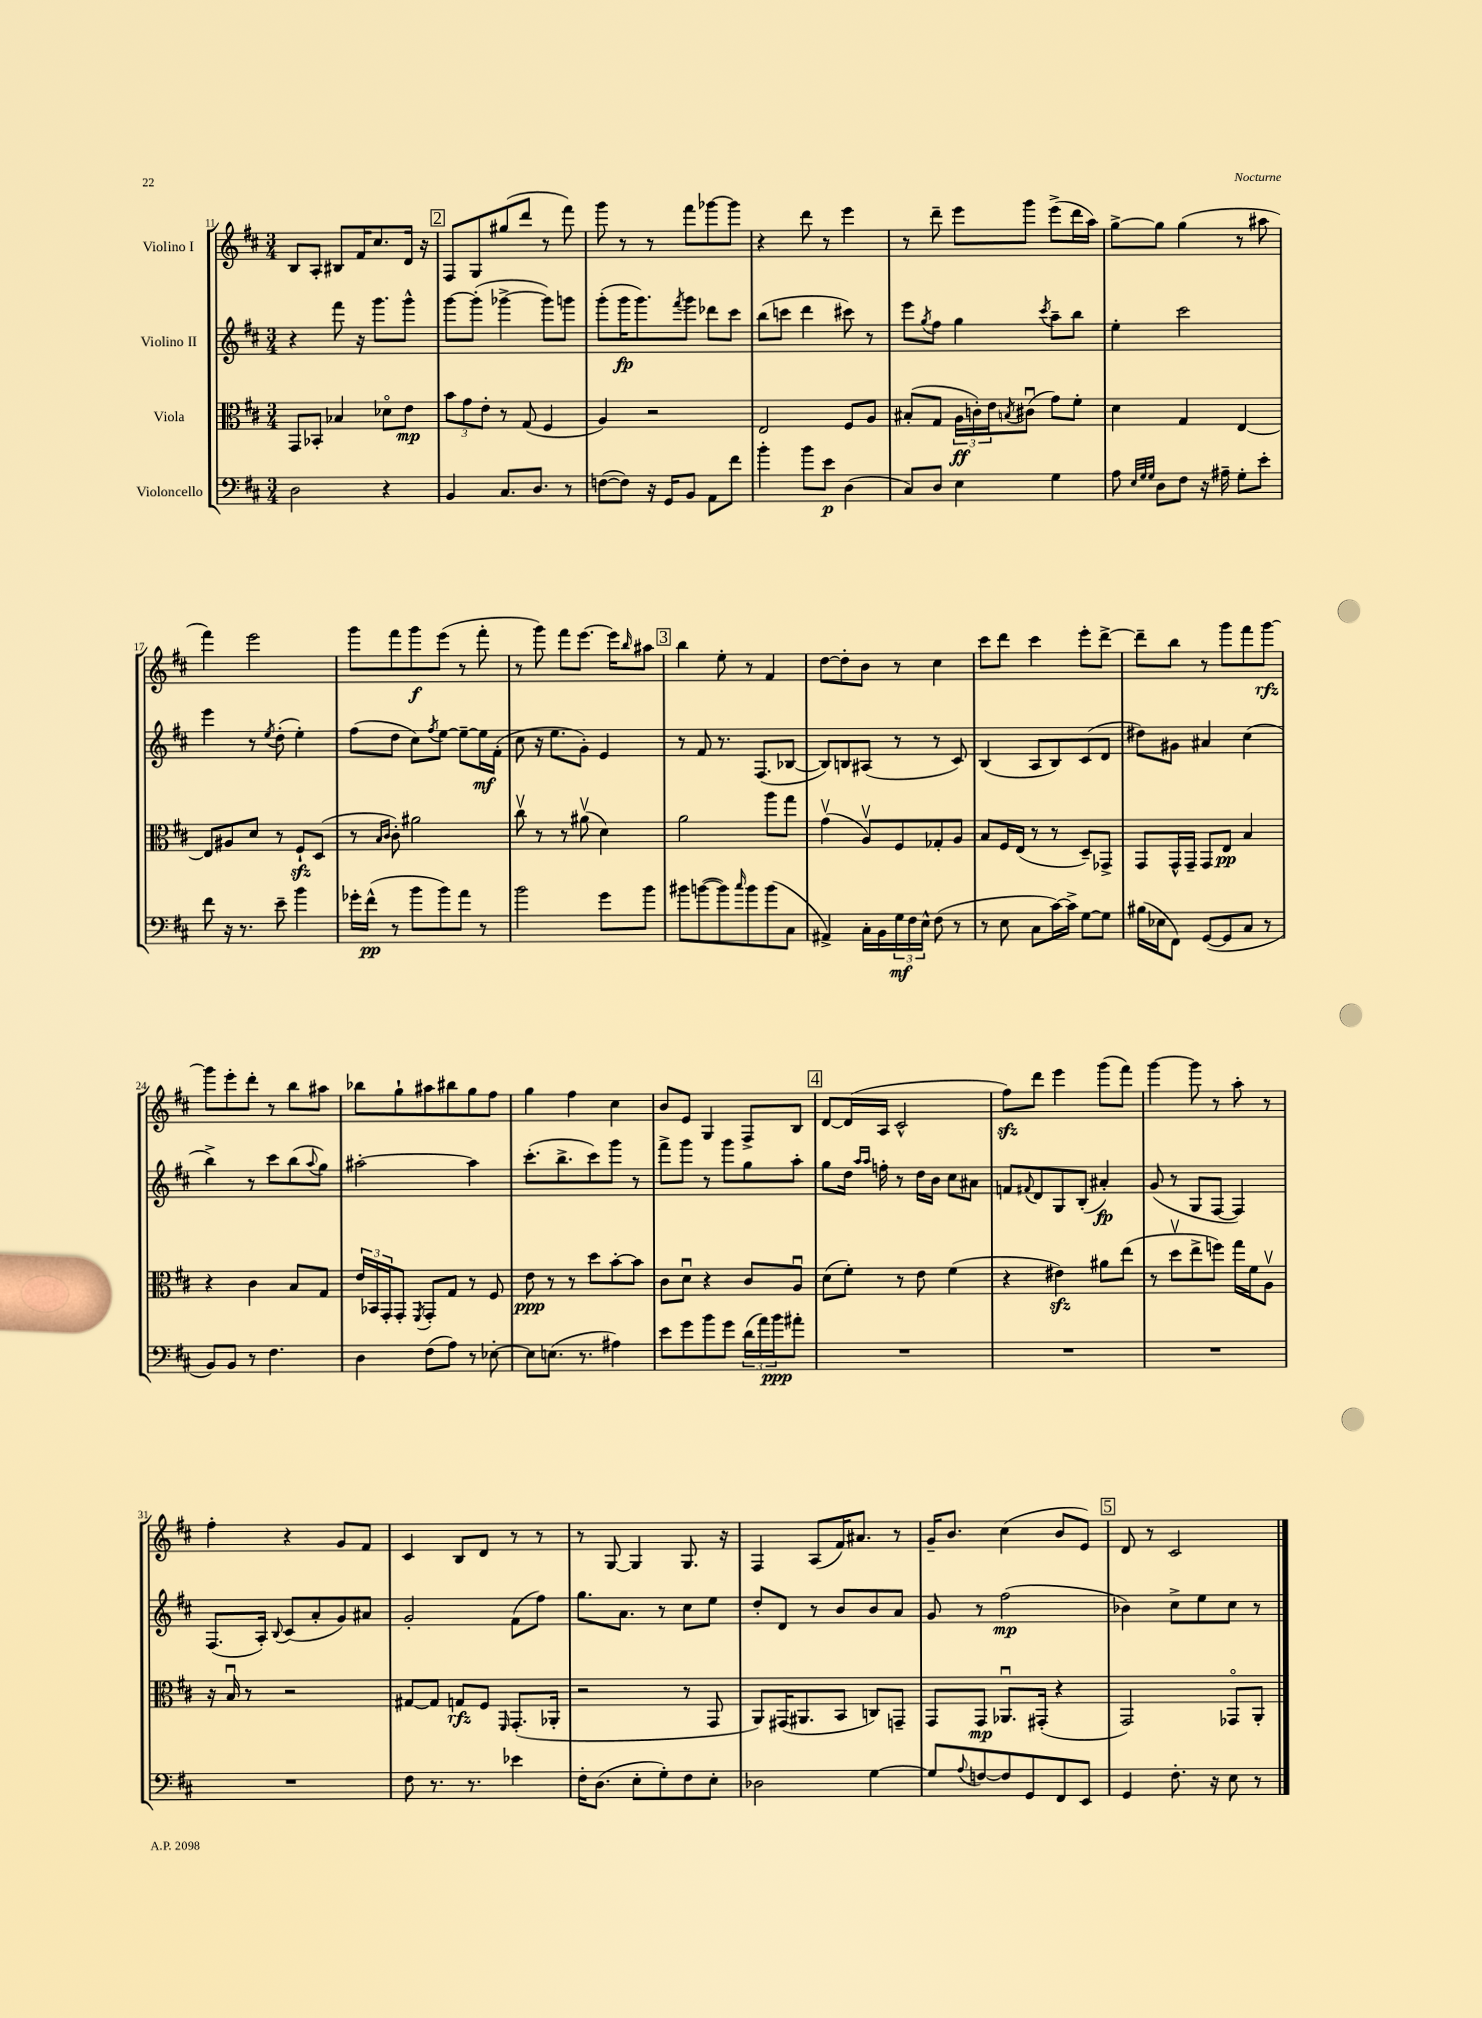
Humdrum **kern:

**kern	**dynam	**kern	**dynam	**kern	**dynam	**kern	**dynam
*part4	*part4	*part3	*part3	*part2	*part2	*part1	*part1
*staff4	*staff4	*staff3	*staff3	*staff2	*staff2	*staff1	*staff1
*I"Violoncello	*	*I"Viola	*	*I"Violino II	*	*I"Violino I	*
*clefF4	*	*clefC3	*	*clefG2	*	*clefG2	*
*k[f#c#]	*	*k[f#c#]	*	*k[f#c#]	*	*k[f#c#]	*
*M3/4	*	*M3/4	*	*M3/4	*	*M3/4	*
=11	=11	=11	=11	=11	=11	=11	=11
2D\	.	8GG/L	.	4r	.	8B/L	.
.	.	8BB-X'/J	.	.	.	8A'/J	.
.	.	4B-X/	.	8fff#\	.	8B#X/L	.
.	.	.	.	16r	.	16f#/K	.
.	.	.	.	8.ggg\L	.	8.cc#/	.
4r	.	8d-X\L	.	.	.	.	.
.	.	8e\J	mp	8ggg^^\J	.	16d/Jk	.
.	.	.	.	.	.	16r	.
!!LO:REH:place=s1:t=2
=12	=12	=12	=12	=12	=12	=12	=12
4BB/	.	12b\L	.	[8ggg\L	.	8F#/L	.
.	.	12g\	.	.	.	.	.
.	.	.	.	(8ggg'\J]	.	8G/	.
.	.	12e'\J	.	.	.	.	.
8.C#/L	.	8r	.	[4ggg-X^\	.	(8gg#X/	.
.	.	(8G/	.	.	.	8ddd/J	.
8.D/J	.	.	.	.	.	.	.
.	.	4F#/	.	8ggg-\L])	.	8r	.
8r	.	.	.	8gggn\J	.	8fff#\)	.
=13	=13	=13	=13	=13	=13	=13	=13
([8Fn\L	.	4A/)	.	(8ggg'\L	.	8ggg\	.
8F\J])	.	.	.	16ggg\K	fp	8r	.
.	.	.	.	8.ggg\)	.	.	.
16r	.	2r	.	.	.	8r	.
16GG/KL	.	.	.	.	.	.	.
.	.	.	.	8qfff#/	.	.	.
8BB/J	.	.	.	8ggg\J	.	8fff#\L	.
8AA\L	.	.	.	8ddd-X\L	.	[8ggg-X\	.
8f#\J	.	.	.	8ccc#\J	.	8ggg-\J]	.
=14	=14	=14	=14	=14	=14	=14	=14
4b'\	.	2E/	.	(8bb\L	.	4r	.
.	.	.	.	8cccn\J	.	.	.
8b\L	.	.	.	4ddd\	.	8ddd\	.
8e\J	p	.	.	.	.	8r	.
(4D\	.	8F#/L	.	8ccc#X\)	.	4eee\	.
.	.	8A/J	.	8r	.	.	.
=15	=15	=15	=15	=15	=15	=15	=15
8C#/L)	.	(8B#X'/L	.	8eee\L	.	8r	.
.	.	.	.	8qgg/	.	.	.
8D/J	.	8G/J	.	8ff#\J	.	8ddd~\	.
4E\	.	24A\LL	ff	4gg\	.	8eee\L	.
.	.	24cn'\)	.	.	.	.	.
.	.	24e\J	.	.	.	.	.
.	.	8qBn/	.	.	.	.	.
.	.	(8c#Xu\J	.	.	.	8ggg\J	.
.	.	.	.	8qccc#/	.	.	.
4G\	.	8g\L)	.	8aa~\L	.	(8eee^\L	.
.	.	8f#'\J	.	8bb\J	.	16ddd\L	.
.	.	.	.	.	.	16aa\JJ)	.
=16	=16	=16	=16	=16	=16	=16	=16
8A\	.	4d\	.	4ee'\	.	[8gg^\L	.
32qqE/LLL	.	.	.	.	.	.	.
32qqG/	.	.	.	.	.	.	.
32qqG/JJJ	.	.	.	.	.	.	.
8D\L	.	.	.	.	.	8gg\J]	.
8F#\J	.	4G/	.	2ccc#\	.	(4gg\	.
16r	.	.	.	.	.	.	.
16A#X~\	.	.	.	.	.	.	.
8G'\L	.	[4E/	.	.	.	8r	.
8e'\J	.	.	.	.	.	8aa#X\	.
!!LO:LB:g=z
=17	=17	=17	=17	=17	=17	=17	=17
8f#\	.	8E/L]	.	4eee\	.	4fff#\)	.
16r	.	8A#X/	.	.	.	.	.
8.r	.	.	.	.	.	.	.
.	.	8d/J	.	8r	.	2eee\	.
.	.	.	.	8qee/	.	.	.
8e~\	.	8r	.	(8dd'\	.	.	.
4b\	.	8F#zz`/L	.	4ee'\)	.	.	.
.	.	(8D/J	.	.	.	.	.
=18	=18	=18	=18	=18	=18	=18	=18
16g-X'\LL	.	8r	.	(8ff#\L	.	8ggg\L	.
(16f#^^\JJ	pp	.	.	.	.	.	.
.	.	16qqB/LL	.	.	.	.	.
.	.	16qqc#/JJ	.	.	.	.	.
8r	.	8c#'\)	.	8dd\J	.	8fff#\	.
8b\L	.	2a#X\	.	8cc#\L)	.	8ggg\	f
.	.	.	.	8qff#/	.	.	.
8b\)	.	.	.	[8ee\J	.	(8eee\J	.
8a\J	.	.	.	8ee~\L_	.	8r	.
8r	.	.	.	16ee\L]	mf	8fff#'\	.
.	.	.	.	(16f#'\JJ	.	.	.
=19	=19	=19	=19	=19	=19	=19	=19
2b\	.	8cc#v\	.	8cc#\	.	8r	.
.	.	8r	.	16r	.	8ggg\)	.
.	.	.	.	8.ee\L	.	.	.
.	.	8r	.	.	.	8fff#\L	.
.	.	(8a#Xv\	.	8g'\J)	.	[8.eee\J	.
8g\L	.	4d\)	.	4e/	.	.	.
.	.	.	.	.	.	16eee\KL]	.
.	.	.	.	.	.	16qqbb/	.
8b\J	.	.	.	.	.	8aa#X\J	.
!!LO:REH:place=s1:t=3
=20	=20	=20	=20	=20	=20	=20	=20
8b#X\L	.	2a\	.	8r	.	4bb\	.
([8bn\	.	.	.	8f#/	.	.	.
8b\])	.	.	.	8.r	.	8ee'\	.
16qqcc#/	.	.	.	.	.	.	.
8b\	.	.	.	.	.	8r	.
.	.	.	.	(8.F#/L	.	.	.
(8b\	.	8aa\L	.	.	.	4f#/	.
8C#\J	.	8gg\J	.	[8B-X/J	.	.	.
=21	=21	=21	=21	=21	=21	=21	=21
4AA#X^/)	.	(4gv\	.	8B-/L])	.	[8dd\L	.
.	.	.	.	8Bn/	.	8dd'\]	.
16C#'\LL	.	8Av/L)	.	(8A#X/J	.	8b\J	.
16BB\	.	.	.	.	.	.	.
24G\	mf	8F#/	.	8r	.	8r	.
24F#\	.	.	.	.	.	.	.
24E^^\JJ	.	.	.	.	.	.	.
(8F#\	.	8G-X'/	.	8r	.	4cc#\	.
8r	.	8A/J	.	8c#/)	.	.	.
=22	=22	=22	=22	=22	=22	=22	=22
8r	.	8B/L	.	(4B/	.	8ccc#\L	.
8E\	.	16F#/L	.	.	.	8ddd\J	.
.	.	(16E/JJ	.	.	.	.	.
8C#\L	.	8r	.	8A/L	.	4ccc#\	.
[16c#\L)	.	8r	.	8B/)	.	.	.
16c#^\JJ]	.	.	.	.	.	.	.
[8G\L	.	8D~/L)	.	(8c#/	.	8eee'\L	.
8G\J]	.	8GG-X^/J	.	8d/J	.	[8ddd^\J	.
=23	=23	=23	=23	=23	=23	=23	=23
(16B#X\LL	.	8GG/L	.	8dd#X\L)	.	8ddd~\L]	.
16E-X\J	.	.	.	.	.	.	.
8FF#\J)	.	16GG^^/L	.	8g#X\J	.	8bb\J	.
.	.	16GG~/JJ	.	.	.	.	.
([8GG/L	.	8GG/L	.	4a#X/	.	8r	.
8GG/]	.	8E/J	pp	.	.	8ggg\L	.
8C#/J	.	4B/	.	(4cc#\	.	8fff#\	.
8r	.	.	.	.	.	[8ggg\J	rfz
!!LO:LB:g=z
=24	=24	=24	=24	=24	=24	=24	=24
8BB/L)	.	4r	.	4bb^\)	.	8ggg\L]	.
8BB/J	.	.	.	.	.	8eee'\	.
8r	.	4c#\	.	8r	.	8ddd'\J	.
4.F#\	.	.	.	8ccc#\L	.	8r	.
.	.	8B/L	.	(8bb\	.	8bb\L	.
.	.	.	.	8qqaa/	.	.	.
.	.	8G/J	.	8gg\J)	.	8aa#X\J	.
=25	=25	=25	=25	=25	=25	=25	=25
4D\	.	24e/LL	.	[2aa#X'\	.	8bb-X\L	.
.	.	24BB-X/	.	.	.	.	.
.	.	24GG'/J	.	.	.	.	.
.	.	8GG'/J	.	.	.	8gg`\	.
.	.	8qFF#/	.	.	.	.	.
(8F#\L	.	8GG'/L	.	.	.	8aa#X\	.
8A\J)	.	8G/J	.	.	.	8bb#X\	.
8r	.	8r	.	4aa#\]	.	8gg\	.
[8E-X'\	.	8F#/	.	.	.	8ff#\J	.
=26	=26	=26	=26	=26	=26	=26	=26
8E-\L]	.	8e\	ppp	(8.ccc#'\L	.	4gg\	.
(8.En\J	.	8r	.	.	.	.	.
.	.	.	.	8.bb^\	.	.	.
.	.	8r	.	.	.	4ff#\	.
8.r	.	.	.	.	.	.	.
.	.	8dd\L	.	8ccc#\)	.	.	.
4A#X\)	.	[8b'\	.	8ggg\J	.	4cc#\	.
.	.	8b\J]	.	8r	.	.	.
=27	=27	=27	=27	=27	=27	=27	=27
8e\L	.	8c#\L	.	8fff#^\L	.	8b/L	.
8g\	.	8du\J	.	8ggg\J	.	8e/J	.
8b\	.	4r	.	8r	.	4G/	.
8g\J	.	.	.	8ggg\L	.	.	.
(24d\LL	.	8c#/L	.	8gg\	.	8F#^/L	.
24a\)	.	.	.	.	.	.	.
24b\J	ppp	.	.	.	.	.	.
8a#X'\J	.	8Au/J	.	8aa'\J	.	8B/J	.
!!LO:REH:place=s1:t=4
=28	=28	=28	=28	=28	=28	=28	=28
2.r	.	(8d\L	.	8gg\L	.	[8d/L	.
.	.	8f#'\J)	.	16dd\Jk	.	(16d/L]	.
.	.	.	.	16qqaa/LL	.	.	.
.	.	.	.	16qqaa/JJ	.	.	.
.	.	.	.	16ffn'\	.	16A/JJ	.
.	.	8r	.	8r	.	2c#^^/	.
.	.	8e\	.	16dd\LL	.	.	.
.	.	.	.	16b\JJ	.	.	.
.	.	(4f#\	.	8cc#\L	.	.	.
.	.	.	.	8a#X\J	.	.	.
=29	=29	=29	=29	=29	=29	=29	=29
2.r	.	4r	.	8fn/L	.	8ff#zz\L)	.
.	.	.	.	8qqf#X/	.	.	.
.	.	.	.	8d/	.	8ddd\J	.
.	.	4e#Xzz\)	.	8G/	.	4eee\	.
.	.	.	.	(8B'/J	.	.	.
.	.	8a#X\L	.	4a#X'/)	fp	(8ggg\L	.
.	.	(8ee\J	.	.	.	8fff#\J)	.
=30	=30	=30	=30	=30	=30	=30	=30
2.r	.	8r	.	(8g/	.	[4ggg\	.
.	.	8ddv\L	.	8r	.	.	.
.	.	8ee^\	.	8G/L	.	8ggg\]	.
.	.	8ffn\J)	.	[8F#/J	.	8r	.
.	.	16gg\LL	.	4F#/])	.	8aa'\	.
.	.	16f#\J	.	.	.	.	.
.	.	8Av\J	.	.	.	8r	.
!!LO:LB:g=z
=31	=31	=31	=31	=31	=31	=31	=31
2.r	.	16r	.	(8.F#/L	.	4ff#'\	.
.	.	16Bu/	.	.	.	.	.
.	.	8r	.	.	.	.	.
.	.	.	.	16A'/Jk)	.	.	.
.	.	.	.	8qqB/	.	.	.
.	.	2r	.	(8c#/L	.	4r	.
.	.	.	.	8a'/	.	.	.
.	.	.	.	8g/)	.	8g/L	.
.	.	.	.	8a#X/J	.	8f#/J	.
=32	=32	=32	=32	=32	=32	=32	=32
8F#\	.	[8G#X/L	.	2g'/	.	4c#/	.
8.r	.	8G#/J]	.	.	.	.	.
.	.	8Gn/L	rfz	.	.	8B/L	.
8.r	.	.	.	.	.	.	.
.	.	8F#/J	.	.	.	8d/J	.
.	.	16qqFF#/	.	.	.	.	.
4e-X\	.	(8.GG'/L	.	(8f#\L	.	8r	.
.	.	.	.	8ff#\J)	.	8r	.
.	.	16AA-X'/Jk	.	.	.	.	.
=33	=33	=33	=33	=33	=33	=33	=33
16F#'\KL	.	2r	.	8.gg\L	.	8r	.
(8.D\J	.	.	.	.	.	.	.
.	.	.	.	.	.	[8G/	.
.	.	.	.	8.a\J	.	.	.
8E'\L	.	.	.	.	.	4G/]	.
8G'\)	.	.	.	8r	.	.	.
8F#\	.	8r	.	8cc#\L	.	8.G/	.
8E'\J	.	8GG/	.	8ee\J	.	.	.
.	.	.	.	.	.	16r	.
=34	=34	=34	=34	=34	=34	=34	=34
2D-X\	.	8AA/L)	.	8dd'/L	.	4F#/	.
.	.	(16GG#X/K	.	8d/J	.	.	.
.	.	8.AA#X/	.	.	.	.	.
.	.	.	.	8r	.	(8A/L	.
.	.	8BB/J	.	8b/L	.	16f#/K)	.
.	.	.	.	.	.	8.a#X/J	.
[4G\	.	8Cn/L)	.	8b/	.	.	.
.	.	8GGn~/J	.	8a/J	.	8r	.
=35	=35	=35	=35	=35	=35	=35	=35
8G/L]	.	8GG/L	.	8g/	.	16g~/KL	.
.	.	.	.	.	.	8.b/J	.
8qqA/	.	.	.	.	.	.	.
[8Fn/	.	8GG/J	mp	8r	.	.	.
8F/]	.	8.AA-Xu/L	.	(2ff#\	mp	(4cc#\	.
8GG/	.	.	.	.	.	.	.
.	.	(16GG#X'/Jk	.	.	.	.	.
8FF#/	.	4r	.	.	.	8b/L	.
8EE/J	.	.	.	.	.	8e/J)	.
!!LO:REH:place=s1:t=5
=36	=36	=36	=36	=36	=36	=36	=36
4GG/	.	2GG/)	.	4b-X\)	.	8d/	.
.	.	.	.	.	.	8r	.
8.F#'\	.	.	.	8cc#^\L	.	2c#/	.
.	.	.	.	8ee\	.	.	.
16r	.	.	.	.	.	.	.
8E\	.	8GG-X/L	.	8cc#\J	.	.	.
8r	.	8AA'/J	.	8r	.	.	.
==	==	==	==	==	==	==	==
*-	*-	*-	*-	*-	*-	*-	*-
